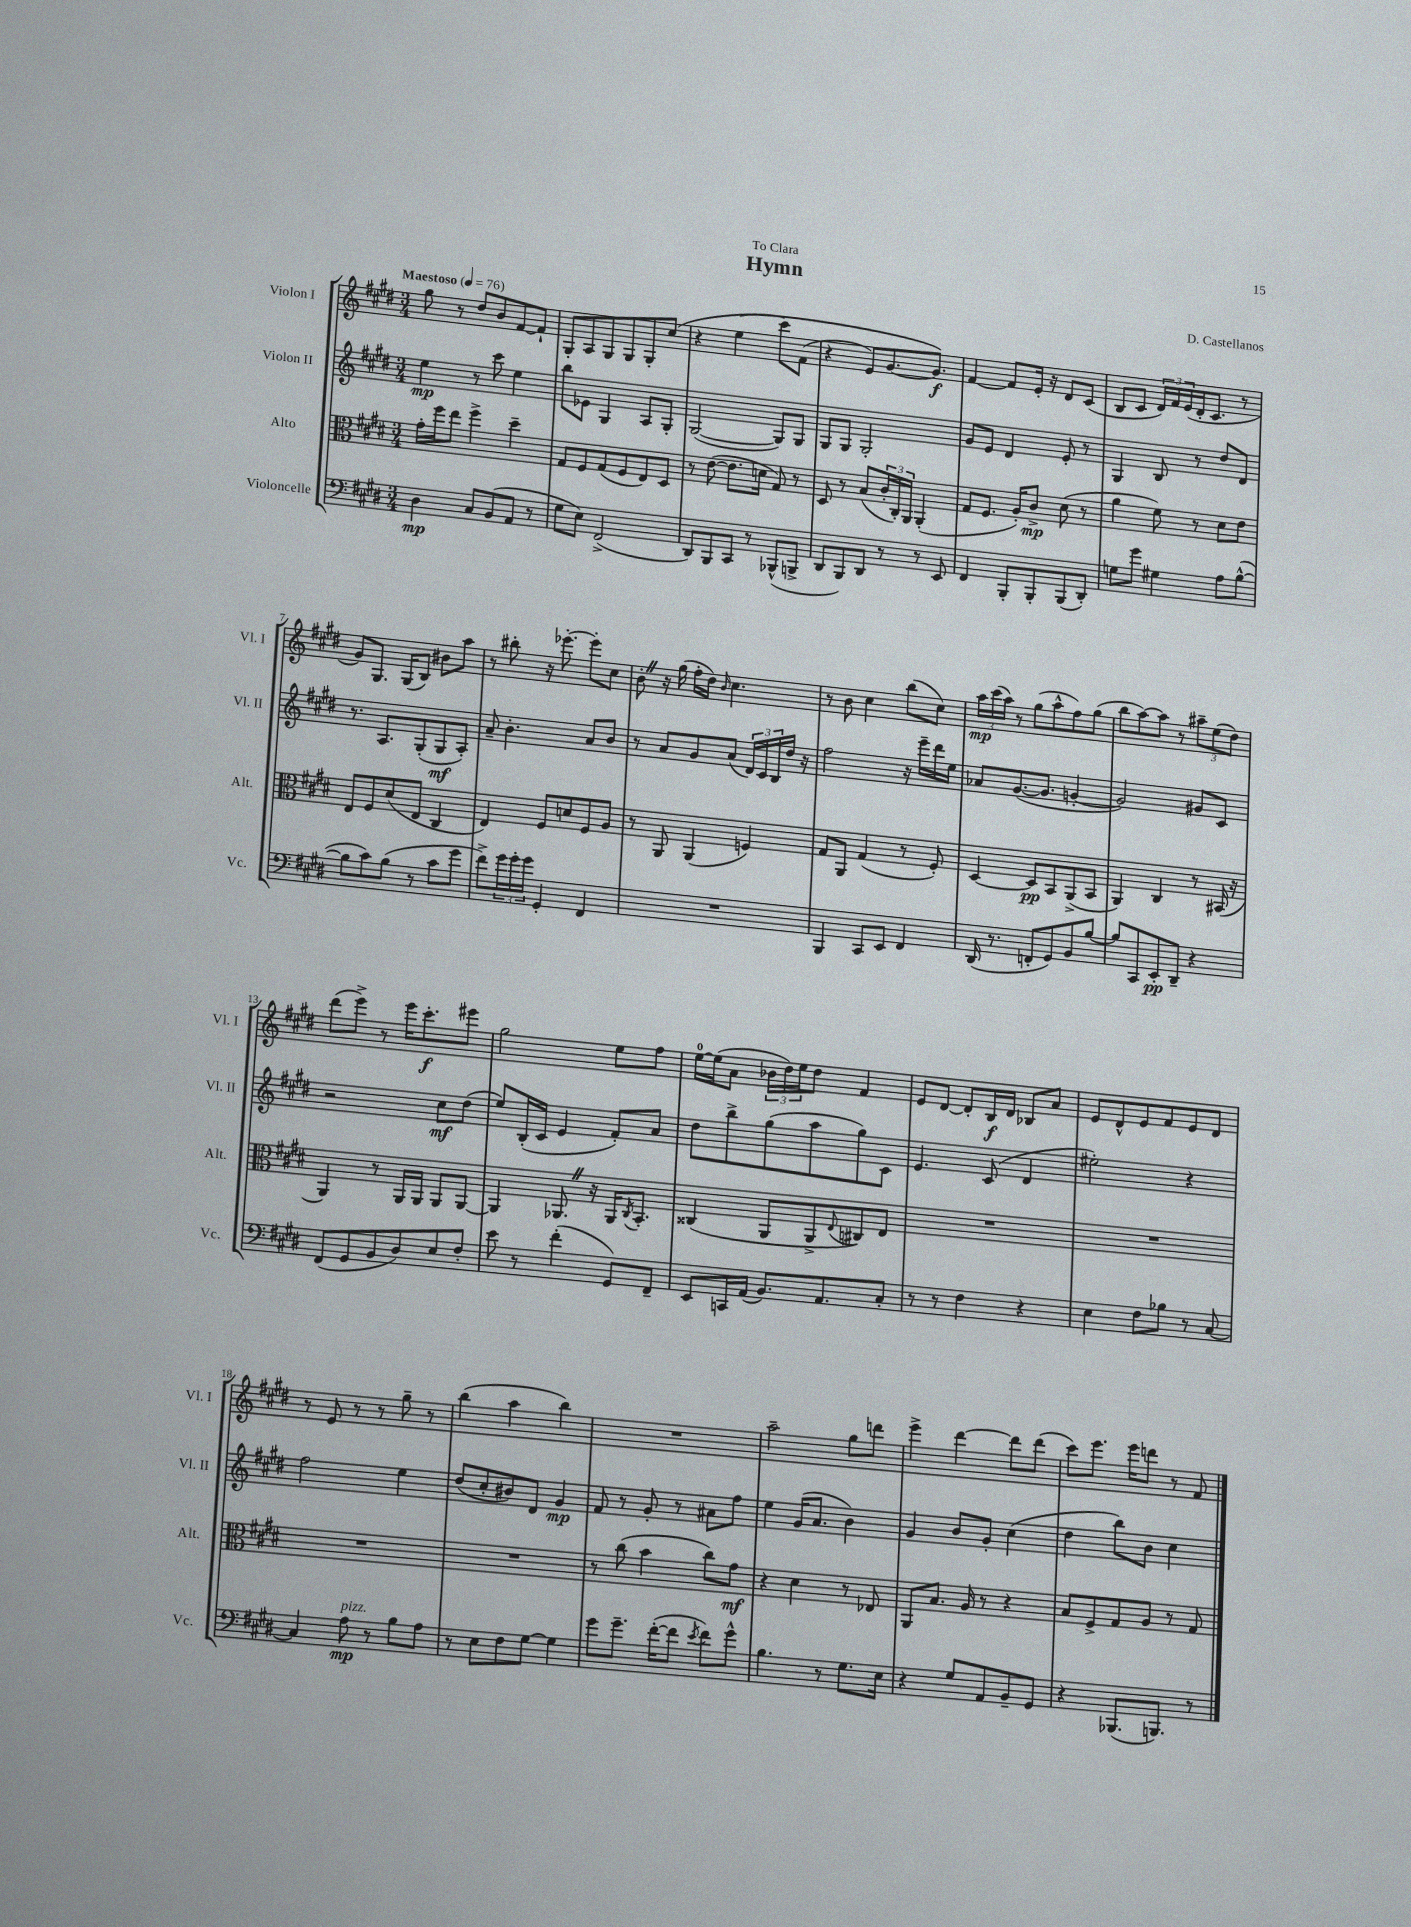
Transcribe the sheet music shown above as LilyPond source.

\header { title = "Hymn" composer = "D. Castellanos" dedication = "To Clara" }
<<
\new StaffGroup <<
\new Staff = "s0" \with { instrumentName = "Violon I" shortInstrumentName = "Vl. I" } {
    \clef treble \key e \major \numericTimeSignature \time 3/4 \tempo "Maestoso" 4 = 76
    gis''8 r8 dis''8 b'8 fis'8~ fis'8-! |
    gis8-. a8 gis8 gis8 gis8-. cis''8( |
    r4 e''4\( cis'''8) fis'8( |
    r4 e'8) gis'8.~ gis'8.\f\) |
    fis'4~ fis'8 e'16-. r16 dis'8 cis'8( |
    b8 cis'8 \tuplet 3/2 { dis'16) fis'16 e'16( } dis'16-. cis'8. r8 |
    gis'8) gis8. gis16( b8) bis'8 a''8 |
    r8 bis''8-. r16 ees'''8.~-. ees'''8-. cis''8 |
    b'8-. \once \override BreathingSign.text = \markup { \musicglyph "scripts.caesura.straight" } \breathe r16 gis''16( fis''16-. dis''16) \grace { b'16 } cis''4. |
    r8 b'8 cis''4 b''8( cis''8) |
    \tuplet 3/2 { a''16\mp cis'''16( a''16) } r8 gis''8( a''8-^ fis''8) gis''8( |
    b''8 a''8~) a''8 r8 \tuplet 3/2 { ais''8-- e''8( dis''8) } |
    dis'''8( e'''8->) r8 e'''16 cis'''8.-.\f eis'''8 |
    gis''2 e''8 fis''8 |
    e''16-0~ e''16( a'8 \tuplet 3/2 { bes'16 dis''16) e''16 } dis''8 fis'4 |
    e'8 dis'8~ dis'8-. b16\f dis'16 bes8 a'8 |
    e'8 dis'8-^ e'8 fis'8 e'8 dis'8 |
    r8 e'8 r8 r8 gis''8-- r8 |
    b''4( a''4 b''4) |
    R2. |
    a''2-- gis''8 d'''8 |
    e'''4-> dis'''4~ dis'''8 dis'''8( |
    cis'''8) e'''8. e'''16 d'''8 r8 fis'8 \bar "|." |
}
\new Staff = "s1" \with { instrumentName = "Violon II" shortInstrumentName = "Vl. II" } {
    \clef treble \key e \major \numericTimeSignature \time 3/4
    e''4\mp r8 cis'''8 e''4 |
    b''8 ees'8 gis4 a8 gis8-. |
    gis2~( gis8) gis8 |
    gis8 gis8 gis2-. |
    gis'8 e'8 dis'4 e'8-. r8 |
    gis4 b8 r8 dis''8 dis'8 |
    r8. a8. gis8-.( gis8\mf a8-.) |
    a'8-- b'4.-. a'8 b'8 |
    r8 a'8 gis'8 a'8( \tuplet 3/2 { dis'16) cis'16 b16 } dis''16 r16 |
    fis''2 r16 e'''16-- dis'''16 e''16 |
    aes'8 gis'8.~( gis'8. g'4~-. |
    g'2) gis'8 cis'8 |
    r2 cis''8\mf dis''8( |
    e''8) b16-.( cis'16 e'4 fis'8-.) a'8 |
    dis''8 b''8-> gis''8( a''8 gis''8) cis'8 |
    e'4. cis'8( dis'4 |
    eis''2-.) r4 |
    fis''2 e''4 |
    dis''8( cis''8-. bis'8) dis'8 gis'4\mp |
    fis'8 r8 gis'8-. r8 ais'8 fis''8 |
    e''4 gis'16( a'8. b'4) |
    gis'4 b'8 gis'8-. cis''4( |
    dis''4 b''8) b'8 cis''4 \bar "|." |
}
\new Staff = "s2" \with { instrumentName = "Alto" shortInstrumentName = "Alt." } {
    \clef alto \key e \major \numericTimeSignature \time 3/4
    gis'16-. fis''16 e''8 fis''4-> dis''4-- |
    gis8 fis8 gis8( fis8 e8) dis8 |
    r8 e'8~( e'8. d'16 gis8) r8 |
    dis8 r8 b8( \tuplet 3/2 { cis'16-. cis16-.) a,16 } a,4-.( |
    gis8 fis8. a16-.) cis'8->\mp dis'8( r8 |
    a'4 fis'8) r8 dis'8 e'8 |
    e8 fis8 dis'8( e8 cis4 |
    e4) fis8 d'8 fis8 a8 |
    r8 a,8 a,4( f4) |
    gis8 a,8 gis4( r8 fis8-.) |
    dis4~ dis8\pp b,8 a,8->( b,8 |
    a,4) cis4 r8 bis,16( r16 |
    a,4) r8 a,16 a,16 a,8 a,8~ |
    a,4 aes,8. \once \override BreathingSign.text = \markup { \musicglyph "scripts.caesura.straight" } \breathe r16 aes,16 \acciaccatura { cis8 } b,8.-. |
    cisis4( a,8 a,8-> \appoggiatura { e8 } cis8) e8 |
    R2. |
    R2. |
    R2. |
    R2. |
    r8 cis''8( b'4 cis''8) gis'8\mf |
    r4 dis'4 r8 ees8 |
    a,8 b8. a16 r8 r4 |
    b8 fis8-> gis8 a8 r8 gis8 \bar "|." |
}
\new Staff = "s3" \with { instrumentName = "Violoncelle" shortInstrumentName = "Vc." } {
    \clef bass \key e \major \numericTimeSignature \time 3/4
    dis4\mp cis8 b,8( a,8 r8 |
    gis8 e8) fis,2->( |
    dis,8) b,,8 cis,8 r8 bes,,8-^( b,,8-> |
    dis,8 b,,8) dis,8 r8 r8 e,8 |
    fis,4 b,,8-. b,,8-. b,,8( dis,8-.) |
    g8 gis'8 gis4 a8 b8~-^( |
    b8 cis'8) b8( r8 cis'8 gis'8 |
    fis'8->) \tuplet 3/2 { gis'16 gis'16-. gis'16 } gis,4-. fis,4 |
    R2. |
    b,,4 cis,8 e,8 fis,4 |
    dis,16( r8. f,8-. gis,8) b,8 b8~ |
    b8 cis,8 e,8-.\pp dis,8-- r4 |
    fis,8( gis,8 b,8 dis8) e8 fis8-. |
    e'8 r8 fis'4-.( gis,8) fis,8-- |
    e,8 c,16 a,16( b,8.) a,8. cis8-. |
    r8 r8 fis4 r4 |
    e4 fis8 bes8 r8 cis8~ |
    cis4 a8\mp^\markup { \italic "pizz." } r8 b8 a8 |
    r8 e8 fis8 gis8~ gis4 |
    gis'8 gis'8.-- fis'16~-.( fis'8 \acciaccatura { e'8 } fis'8) gis'8-^ |
    b4. r8 gis8. e16 |
    r4 gis8 a,8 b,8-- gis,8 |
    r4 bes,,8.( b,,8.) r8 \bar "|." |
}
>>
>>
